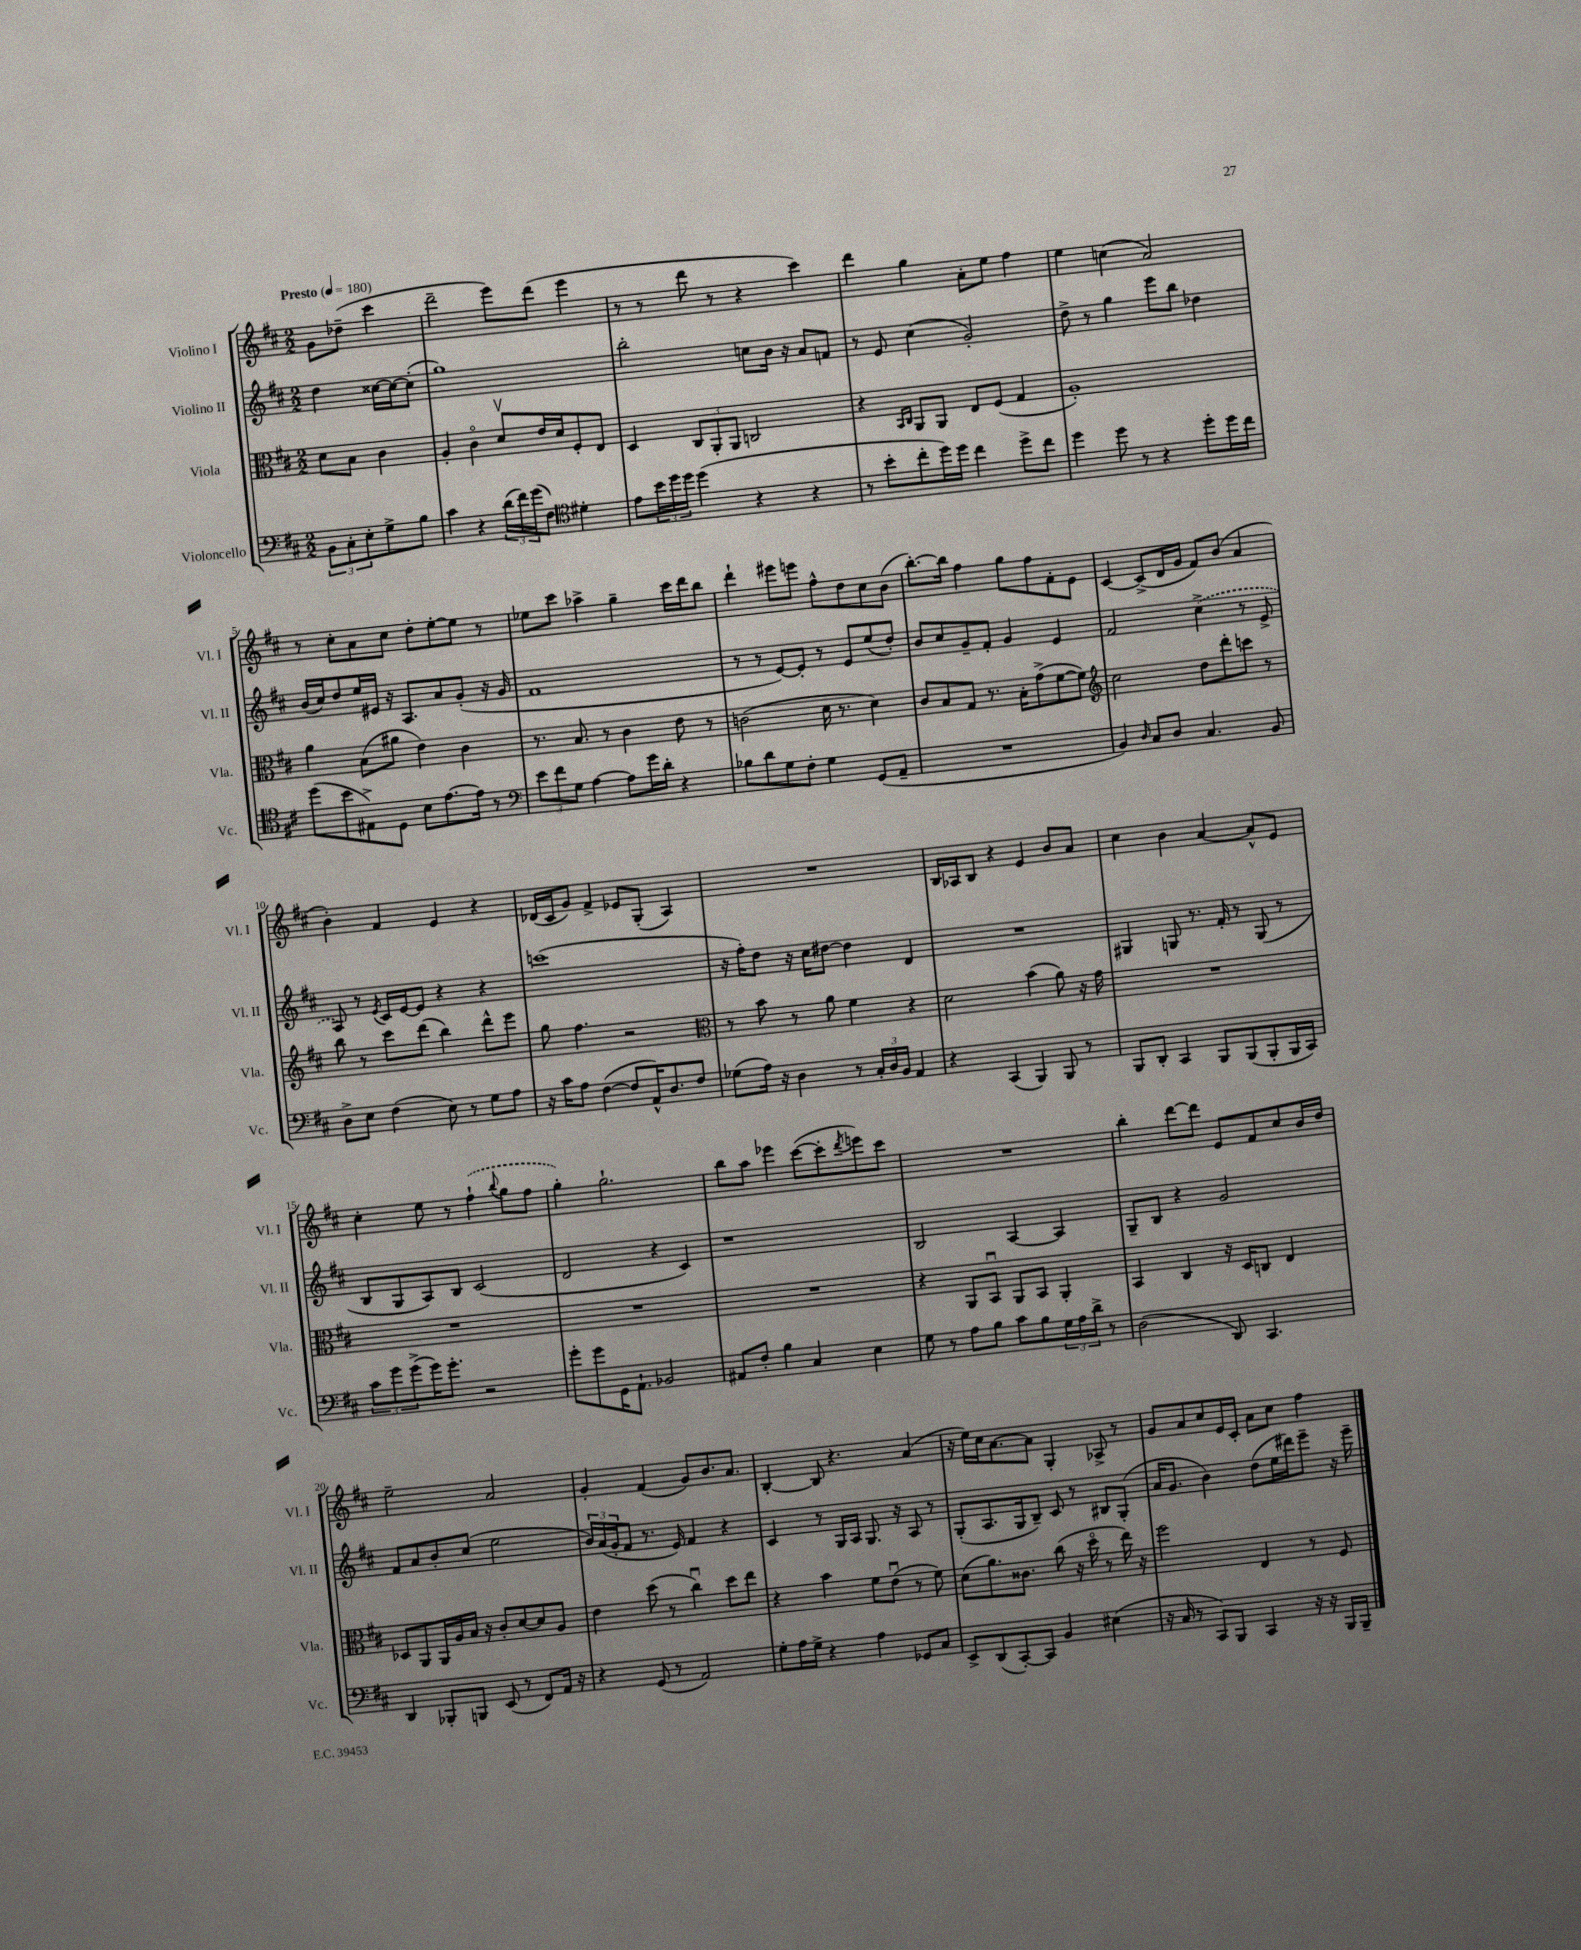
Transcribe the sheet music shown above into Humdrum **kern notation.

**kern	**kern	**kern	**kern
*staff4	*staff3	*staff2	*staff1
*clefF4	*clefC3	*clefG2	*clefG2
*k[f#c#]	*k[f#c#]	*k[f#c#]	*k[f#c#]
*M2/2	*M2/2	*M2/2	*M2/2
*MM180	*MM180	*MM180	*MM180
12BB	8d	4dd	8g
12C#'	.	.	.
.	8B	.	(8dd-~
12E'	.	.	.
8G^	4c#	[16cc##	4ccc#
.	.	16cc##_	.
8B	.	(8cc##']	.
=	=	=	=
4c#	4A'	1gg)	2ddd~
4r	4c#o	.	.
(24d	8dv	.	8eee)
24f#)	.	.	.
(24g	.	.	.
8F#)	16e	.	(8ddd
.	16d	.	.
*clefC4	*	*	*
4d#'	8F#'	.	4eee
.	8E	.	.
=	=	=	=
8e	4D	2bb'	8r
24b	.	.	8r
24dd	.	.	.
24dd	.	.	.
(4dd	12C#	.	8ddd
.	12AA'	.	.
.	.	.	8r
.	12AA	.	.
4r	2C	8cc	4r
.	.	16b	.
.	.	16r	.
4r	.	8a	4ccc#)
.	.	8f	.
=	=	=	=
8r	4r	8r	4ddd
8b'	.	8e	.
.	16qqBB	.	.
.	16qqC#	.	.
8cc#'	8AA	(4cc#	4gg
16dd)	8AA	.	.
16dd	.	.	.
4cc#	8E	2g')	8a'
.	(8F#	.	8ee
8dd^	4G	.	4ff#
8cc#	.	.	.
=	=	=	=
4dd	1A')	8dd^	4ee
.	.	8r	.
8dd	.	4gg	(4cc
8r	.	.	.
4r	.	8eee	2a)
.	.	8bb	.
8dd'	.	4dd-	.
16dd	.	.	.
16cc#	.	.	.
=	=	=	=
(8dd	4a	(16b	8r
.	.	16cc#)	.
8b	.	8dd	8cc#'
8E#^)	(8B	16ee	8a
.	.	16e#	.
8D	8a#	16r	8cc#
.	.	8.A	.
8B	4e)	.	8dd'
[8.e	.	8a	[8ee'
.	4c#	(8g'	8ee]
16e]	.	.	.
8r	.	16r	8r
.	.	16g	.
=	=	=	=
*clefF4	*	*	*
12e	8.r	1f#	8ee-
12f#	.	.	.
.	.	.	8ccc#
12G	.	.	.
.	8.B	.	.
[4A	.	.	4aa-^
.	8r	.	.
8A]	4c#	.	4gg~
16g	.	.	.
16d'	.	.	.
4r	8e	.	16ccc#
.	.	.	16ddd
.	8r	.	8bb
=	=	=	=
8B-	(2c	8r	4ddd`
8d	.	8r	.
8G	.	[8e)	8eee#
8F#'	.	8e']	8eee
4G	16d	8r	8ff#^^
.	8.r	.	.
.	.	8e	8dd
(8GG	4d)	(8ee	8cc#
8AA~	.	8dd')	(8b
=	=	=	=
1r	8c#	8b	[8.bb')
.	8B	8cc#	.
.	.	.	16bb]
.	8G	8g~	4ff#
.	8.r	8f#'	.
.	.	4g	8gg
.	16B'	.	.
.	(8g^	.	8ff#
.	[8f#	4e	8f#'
.	8f#])	.	8e
=	=	=	=
*	*clefG2	*	*
4BB)	2cc#	2f#	[4c#
16qqD	.	.	.
8C#	.	.	(8c#^]
8D	.	.	16d
.	.	.	16g
4.C#	8dd	(4cc#^	8f#)
.	8ddd'	.	(8b
.	8ccc	8r	4a
8BB	8r	8e^	.
=	=	=	=
8D^	8bb	8A)	4b')
8E	8r	8r	.
.	.	8qe	.
(4F#	8ccc#	16c#	4f#
.	.	[16e	.
.	(8ddd	8e]	.
8E)	4bb)	4r	4e
8r	.	.	.
8G	8ddd^^	4r	4r
8A	8eee	.	.
=	=	=	=
16r	8gg	(1ccc	(16d-
16c#	.	.	16c#
8A	4.ff#	.	8g)
([4F#	.	.	4f#^
8F#]	2r	.	8e-
16AA^^)	.	.	(8G'
8.D	.	.	.
.	.	.	4A)
8F#	.	.	.
=	=	=	=
*	*clefC3	*	*
(8G-	8r	16r	1r
.	.	16ff#')	.
16A)	8b	8dd	.
16r	.	.	.
4D	8r	16r	.
.	.	16cc#	.
.	8a	[8dd#	.
8r	4f#	4dd#]	.
24C#'	.	.	.
24D	.	.	.
24BB	.	.	.
4AA	4r	4d	.
=	=	=	=
4r	2d	1r	16B
.	.	.	16A-
.	.	.	8B
(4CC#	.	.	4r
4BBB)	(4b	.	4e
8BBB	8a)	.	8b
8r	16r	.	8a
.	16g	.	.
=	=	=	=
8BBB	1r	4G#	4cc#
8DD'	.	.	.
4CC#	.	8G	4b
.	.	8.r	.
8BBB	.	.	[4a
.	.	16f#'	.
(8BBB	.	8r	.
8BBB'	.	(8G	8a^^]
16BBB	.	8r	8e
16CC#)	.	.	.
=	=	=	=
12c#	1r	8B	4cc#'
12g	.	.	.
.	.	8G	.
(12g^	.	.	.
16g)	.	8A)	8ee
8.g'	.	.	.
.	.	8B	8r
2r	.	(2c#	(4ff#`
.	.	.	8qqbb
.	.	.	8gg
.	.	.	8ff#
=	=	=	=
8g'	1r	2d	4gg')
8g	.	.	.
16GG	.	.	2.gg`
8.AA`	.	.	.
2BB-	.	4r	.
.	.	4c#)	.
=	=	=	=
8AA#	1r	1r	8bb
8F#'	.	.	8aa
4B	.	.	4eee-
4C#	.	.	([8ccc#
.	.	.	8ccc#']
.	.	.	8qddd
4E	.	.	8eee)
.	.	.	8ccc#
=	=	=	=
8G	4r	2B	1r
8r	.	.	.
8A	8AA	.	.
8B	8BBu	.	.
8c#	8AA	[4A	.
8B	8BB	.	.
24G	4AA'	4A]	.
24A	.	.	.
24d^	.	.	.
8r	.	.	.
=	=	=	=
(2D	4BB	8G~	4bb'
.	.	8B	.
.	4C#	4r	[8ddd
.	.	.	8ddd]
8DD)	16r	2g	8e
.	16D	.	.
4.CC#	8C	.	8f#
.	4E	.	8cc#
.	.	.	16b
.	.	.	16dd
=	=	=	=
4DD	8D-	8f#	2ee~
.	8AA	8a	.
8BBB-'	16AA	8b'	.
.	16A	.	.
8BBB	16B	(8cc#	.
.	16r	.	.
(8EE	8c#'	2ee	2a
8r	[8d	.	.
8FF#)	8d]	.	.
16AA	8A	.	.
16r	.	.	.
=	=	=	=
4r	4e	24b)	4g'
.	.	(24a	.
.	.	24g'	.
.	.	8f#	.
(8GG	(8dd	8.r	(4f#
8r	8r	.	.
.	.	16e)	.
2AA)	4cc#u)	4f#	8g)
.	.	.	8.b
.	8dd	4r	.
.	.	.	8.a
.	8ee	.	.
=	=	=	=
8G'	4r	4c#	[4B'
16A	.	.	.
16G^	.	.	.
4r	4b	8r	8B]
.	.	16G	4.r
.	.	16A	.
4A	8f#	8.G	.
.	(8eu	.	.
.	.	16r	.
8GG-	8r	8A	(4a
8C#	8f#)	8r	.
=	=	=	=
8EE^	(8d	(8G'	16r
.	.	.	16ee)
(8DD	8.a)	8.A	16cc#
.	.	.	[8.a
[8CC#')	.	.	.
.	8.c##	16G	.
8CC#]	.	8B~)	8a]
4BB	(8cc#	8c#	4G'
.	16r	8r	.
.	16ddo	.	.
(4E#	8r	8B#	8A-^
.	16ee)	(8G'	8r
.	16r	.	.
=	=	=	=
16r	2ff#	16a	8g
16C#	.	8.g	.
8r	.	.	8a
8CC#)	.	4b)	8cc#
8BBB	.	.	16e
.	.	.	16c#'
4CC#	4E	(8dd	8a
.	.	16ee	8cc#
.	.	16ddd#)	.
16r	8r	8eee~	4ff#
16r	.	.	.
16BBB	8F#	16r	.
16BBB~	.	16eee~	.
==	==	==	==
*-	*-	*-	*-
